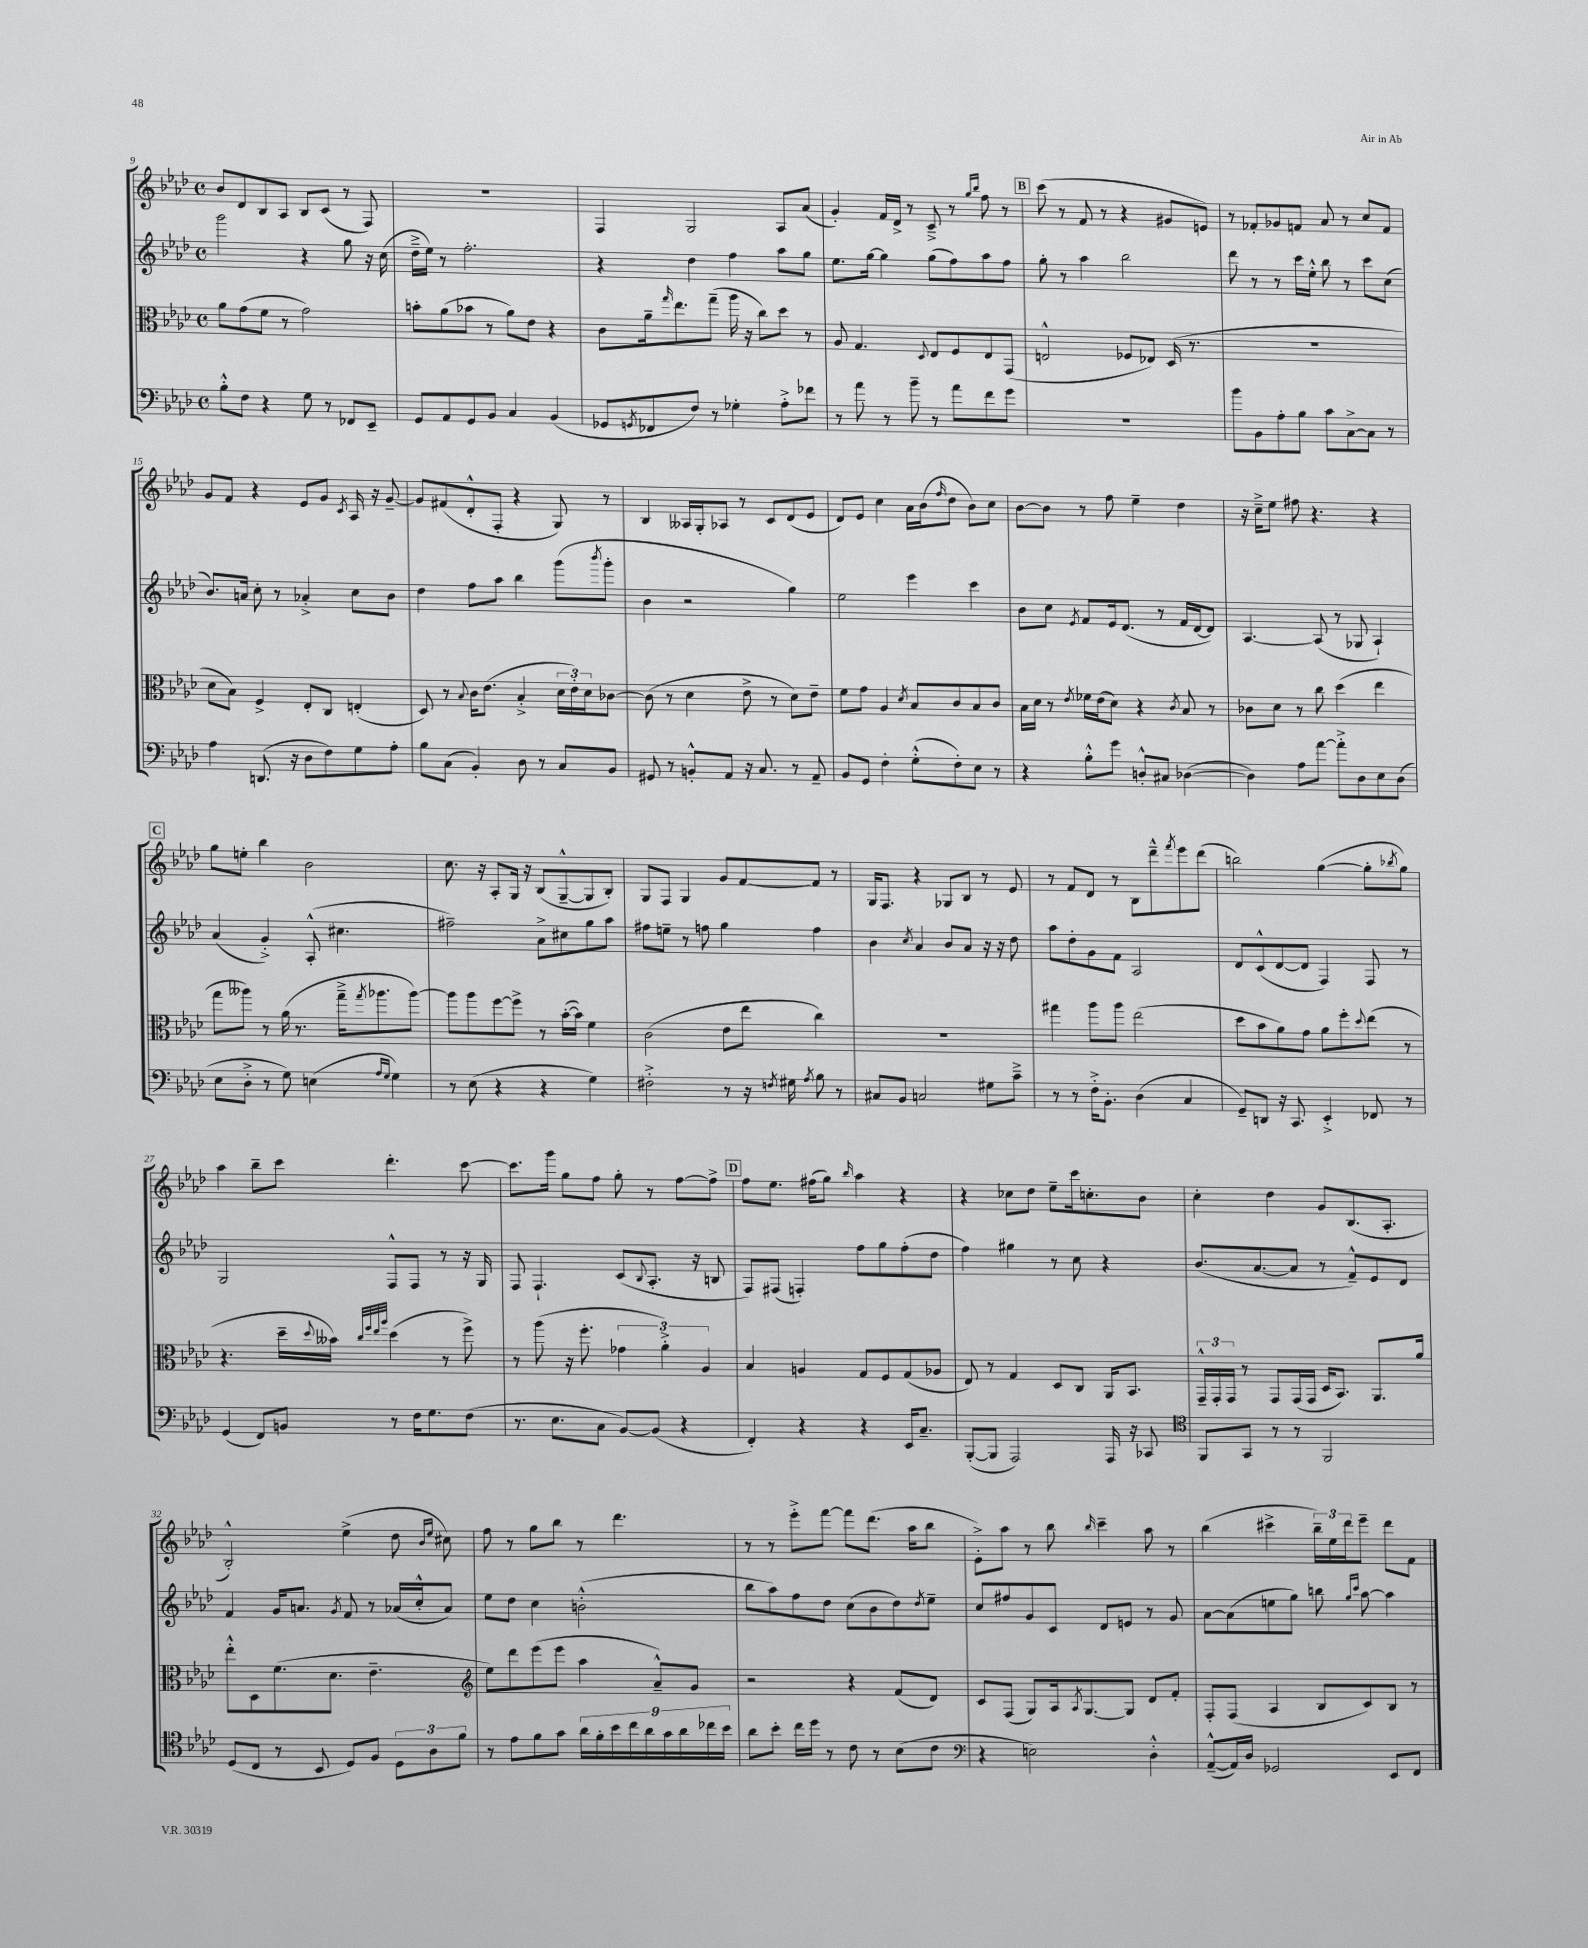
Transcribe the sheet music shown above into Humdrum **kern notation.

**kern	**kern	**kern	**kern
*staff4	*staff3	*staff2	*staff1
*clefF4	*clefC3	*clefG2	*clefG2
*k[b-e-a-d-]	*k[b-e-a-d-]	*k[b-e-a-d-]	*k[b-e-a-d-]
*M4/4	*M4/4	*M4/4	*M4/4
*met(c)	*met(c)	*met(c)	*met(c)
8B-'^^	8a-	2ggg	8b-
8F	(8g	.	8d-
4r	8f	.	8B-
.	8r	.	8A-
8G	2g)	4r	8B-
8r	.	.	(8c
8FF-	.	8gg	8r
8EE-~	.	16r	8F)
.	.	(16cc	.
=	=	=	=
8GG	8b'	16dd-~^	1r
.	.	16ee-)	.
8AA-	(8a-	8r	.
8GG	8b-	2.ff'	.
8BB-	8r	.	.
4C	8a-)	.	.
.	8e-	.	.
(4BB-	4r	.	.
=	=	=	=
8GG-	8c	4r	4F
8qGG	.	.	.
8FF-	16a-~	.	.
.	16qqgg	.	.
.	8.ee-	.	.
8F)	.	4dd-	2G
8r	(8gg~	.	.
4G-'	16aa-	4ff	.
.	16r	.	.
.	8cc)	.	.
8A-'^	8dd-	8aa-	8A-
8f-	8r	8gg	(8a-
=	=	=	=
8r	8A-	8.ee-	4g')
8a-	4.G	.	.
.	.	[16gg	.
8r	.	4gg]	16f
.	.	.	16d-^
8b-~	.	.	8r
.	8qqD-	.	.
8r	8E-	(8gg	8c~^
8a-	8F	8ff)	8r
.	.	.	16qqgg
.	.	.	16qqbb-
8f	8E-	8aa-	8ff
8g	(8GG	8ff	8r
=	=	=	=
1r	2E^^	8gg'	(8ccc
.	.	8r	8r
.	.	4aa-	8f
.	.	.	8r
.	8F-	2bb-	4r
.	8E-)	.	.
.	(16D-	.	8g#
.	8.r	.	.
.	.	.	8e)
=	=	=	=
8b-	1r	8ddd-	8r
8BB-	.	8r	8f-'
8A-'	.	8r	8g-
8B-	.	16ccc	8f
.	.	16ee-'^^	.
8c	.	8bb-	8a-
[8C^	.	8r	8r
8C]	.	8ccc	8cc
8r	.	(8cc	8f
=	=	=	=
4A-	8d-	8.b-)	8g
.	8B-)	.	8f
.	.	16a	.
(8.DD	4F^	8cc'	4r
.	.	8r	.
16r	.	.	.
8D-	8E-'	4a-'^	8e-
8F)	8C	.	8g
.	.	.	8qc
8G	(4E'	8cc	16A-
.	.	.	16r
8A-'	.	8b-	[8g~
=	=	=	=
8B-	8D-)	4dd-	8g]
(8C	8r	.	(8f#
.	8qqB-	.	.
4BB-')	16c	8ff	8d-'^^
.	(8.e-	.	.
.	.	8aa-	8F'
8D-	4B-'^	4bb-	4r
8r	.	.	.
8C	24d-	(8ggg	8G)
.	24e-')	.	.
.	24d-	.	.
.	.	8qbbb-	.
8BB-	[8c-	8ggg'	8r
=	=	=	=
8GG#	(8c-]	4b-	4B-
8r	8r	.	.
8BB'^^	4d-	2r	16A--
.	.	.	16G'
8AA-	.	.	8A-
16r	8e-^	.	8r
8.C	.	.	.
.	8r	.	8c
8r	8d-)	4gg)	(8d-
8AA-~	8e-~	.	8e-
=	=	=	=
8BB-	8f	2ee-	8d-)
8GG	8g	.	8e-
4F'	4A-	.	4cc
.	8qd-	.	.
(8G'^^	8B-	4eee-	16a-
.	.	.	(16b-
.	.	.	16qqff
8F')	8c	.	8dd-
8E-	8B-	4ccc	8b-)
8r	8c	.	8cc
=	=	=	=
4r	16B-	8b-	[8b-
.	16d-	.	.
.	8r	8cc	8b-]
.	8qe-	8qe-	.
8B-'^^	16f-	8f	8r
.	(16e-	.	.
8g	8d-)	16e-	8ff
.	.	(8.d-	.
8D'^^	4r	.	4ee-~
8C#	.	8r	.
.	8qc	.	.
([4D-	8B-	16f	4dd-
.	.	[16d-	.
.	8r	8d-])	.
=	=	=	=
4D-])	8c-	[4.A-	16r
.	.	.	16cc~^
.	8d-	.	8ee-
8A-	8r	.	8ff#
[8a-	8cc	(8A-]	4.r
8a-'^]	(4dd-	8r	.
8D-	.	8G-	.
8E-	4ee-	4A-`)	4r
(8D-	.	.	.
=	=	=	=
8E-	8gg	(4a-	8gg
8D-'^	8aa--)	.	8ee'
8r	8r	4g'^)	4bb-
8G)	(16a-	.	.
.	8.r	.	.
(4E	.	(8A-'^^	2b-
.	16gg~^	4.cc#	.
.	8qgg	.	.
.	8.aa-	.	.
16qqA-	.	.	.
16qqG	.	.	.
4G)	.	.	.
.	[8aa-)	.	.
=	=	=	=
8r	8aa-]	2ff#~)	8.cc
(8E-	8aa-	.	.
.	.	.	16r
4r	[8ff	.	8A-'
.	8ff^]	.	16G
.	.	.	16r
4r	8r	8a-^	(8B-
.	([16b-'	8cc#	[8G~^^
.	16b-])	.	.
4G)	4f	8gg	8G]
.	.	8aa-	8B-')
=	=	=	=
2F#'^	(2c	8ff#	8G
.	.	8ee~	8F
.	.	8r	4G
.	.	8ff	.
8r	8e-	4gg	8g
16r	8ee-	.	[8f
8qF	.	.	.
16G#	.	.	.
8qA-	.	.	.
8B-	4cc)	4ff	8f]
8r	.	.	8r
=	=	=	=
8C#	1r	4b-	16G
.	.	.	8.F
8BB-	.	.	.
.	.	8qcc	.
2C	.	4a-	4r
.	.	8b-	8G-
.	.	8a-	8B-
8G#	.	16r	8r
.	.	16r	.
8c~^	.	8dd-	8e-
=	=	=	=
8r	4gg#	8aa-	8r
8r	.	8dd-'	8f
16F'^	8aa-	8g	8d-
8.BB-'	.	.	.
.	8aa-	8f	8r
(4D-	(2ee-	2A-	8B-
.	.	.	8ddd-~^^
.	.	.	8qfff
4C	.	.	8eee-
.	.	.	(8ddd-
=	=	=	=
8GG~)	8dd-	8d-	2bb)
8DD	8b-	(8c^^	.
16r	8a-)	[8d-	.
8.CC	.	.	.
.	8g	8d-]	.
4EE-'^	8a-	4F)	([4gg
.	8ff'	.	.
.	8qqdd-	.	.
8FF-	(8ee-	8F	8gg']
.	.	.	8qbb-
8r	8r	8r	8gg)
=	=	=	=
(4GG	4.r	2G	4aa-
8FF)	.	.	8bb-~
8BB	16dd-~	.	8ccc
.	8qqdd-	.	.
.	16b--)	.	.
.	32qqcc	.	.
.	32qqff	.	.
.	32qqee-	.	.
.	32qqaa-	.	.
8r	(4dd-	8F^^	4.ddd-'
16F	.	8F	.
8.G	.	.	.
.	8r	8r	.
(8F	8ff^)	16r	[8ccc
.	.	16G	.
=	=	=	=
8.r	8r	8F	8.ccc]
.	(8aa-	4.F`	.
8.E-	.	.	16ggg
.	16r	.	8gg
.	8.ff'	.	.
8C	.	.	8ff
[8BB-)	6g-	(8c	8gg'
.	.	8qqB-	.
(8BB-]	.	8.A-'	8r
.	6a-'^)	.	.
4r	.	.	[8ff
.	.	16r	.
.	6A-	.	.
.	.	8B	8ff^]
=	=	=	=
4FF')	4B-	8F)	8ff
.	.	(8F#	8.ee-
4r	4A	4F')	.
.	.	.	(16ff#
.	.	.	8gg)
.	.	.	16qqbb-
4r	8G	8ff	4aa-
.	8F	8gg	.
16EE-	(8G	(8ff'	4r
8.C~	.	.	.
.	8A-	8dd-	.
=	=	=	=
([8BBB-'	8E-)	4ff)	4r
8BBB-]	8r	.	.
2AAA-)	4G	4gg#	8cc-
.	.	.	8dd-
.	8D-	8r	8ee-~
.	8C	8cc	16ccc
.	.	.	8.cc'
16AAA-	16AA-	4r	.
16r	8.BB-	.	.
8CC-	.	.	8b-
=	=	=	=
*clefC4	*	*	*
8FF	24GG~^^	(8.b-	4cc'
.	24GG'	.	.
.	24GG	.	.
8GG	8r	.	.
.	.	[8.a-	.
8r	8GG	.	4dd-
8r	(16GG	8a-]	.
.	16GG	.	.
2FF	16D-	8r	8g
.	8.BB-)	.	.
.	.	8f~^^)	(8.B-
.	8.AA-	8e-	.
.	.	.	8.A-'
.	.	8d-	.
.	16a-	.	.
=	=	=	=
(8D-	8ee-'^^	4f	2B-'^^)
8C	8D-	.	.
8r	(8.f	16g	.
.	.	8.a	.
8BB-	.	.	.
.	8.d-	.	.
.	.	8qg	.
8D-)	.	8f	(4ee-^
8F	4.e-~	8r	.
12D-	.	(16a-	8dd-
.	.	16cc'^^	.
12A-	.	.	.
.	.	.	16qqb-
.	.	.	16qqee-
.	.	8a-)	8cc#)
12f	.	.	.
=	=	=	=
*	*clefG2	*	*
8r	8ee-)	8ee-	8ff
8e-	8ddd-	8dd-	8r
8f	(8eee-	4cc	8gg
8g	8eee-	.	8bb-
18a-	4aa-	(2b'^^	8r
18f'	.	.	.
18b-	.	.	.
.	.	.	4.ddd-
18cc	.	.	.
18a-	.	.	.
.	8a-~^^)	.	.
18g	.	.	.
18a-	.	.	.
.	8g	.	.
18cc-	.	.	.
18b-	.	.	.
=	=	=	=
8a-	2r	8bb-	8r
8b-'	.	8aa-)	8r
16cc	.	8ff	8eee-'^
16dd-	.	.	.
8r	.	8dd-	[8fff
8c	4r	(8cc	8fff]
8r	.	8b-	(8.ddd-
(8B-	(8f	8dd-)	.
.	.	.	16aa-
.	.	8qdd-	.
8c	8d-)	8ee-~	8bb-
=	=	=	=
*clefF4	*	*	*
4r	8c	8cc	8e-'^)
.	(8F	8ff#	8aa-
2E)	8G)	8g	8r
.	16A-	8c	8bb-
.	8qA-	.	.
.	[8.G	.	.
.	.	.	16qqbb-
.	.	8d-	4ccc~
.	8G]	8e	.
4D-'^^	8d-	8r	8aa-
.	8f'	8g	8r
=	=	=	=
([8AA-~^^	8F'	[8a-	(4bb-
16AA-])	(8F	(8a-]	.
16D-	.	.	.
2GG-	4A-	8ee	4ccc#^
.	.	8gg)	.
.	8B-	8bb	24bb-~)
.	.	.	24ee-
.	.	.	24ddd-
.	.	16qqgg	.
.	.	16qqccc	.
.	8c)	[8aa-	8eee-~
8EE-	8B-	4aa-]	8ddd-
8FF	8r	.	8f
==	==	==	==
*-	*-	*-	*-
